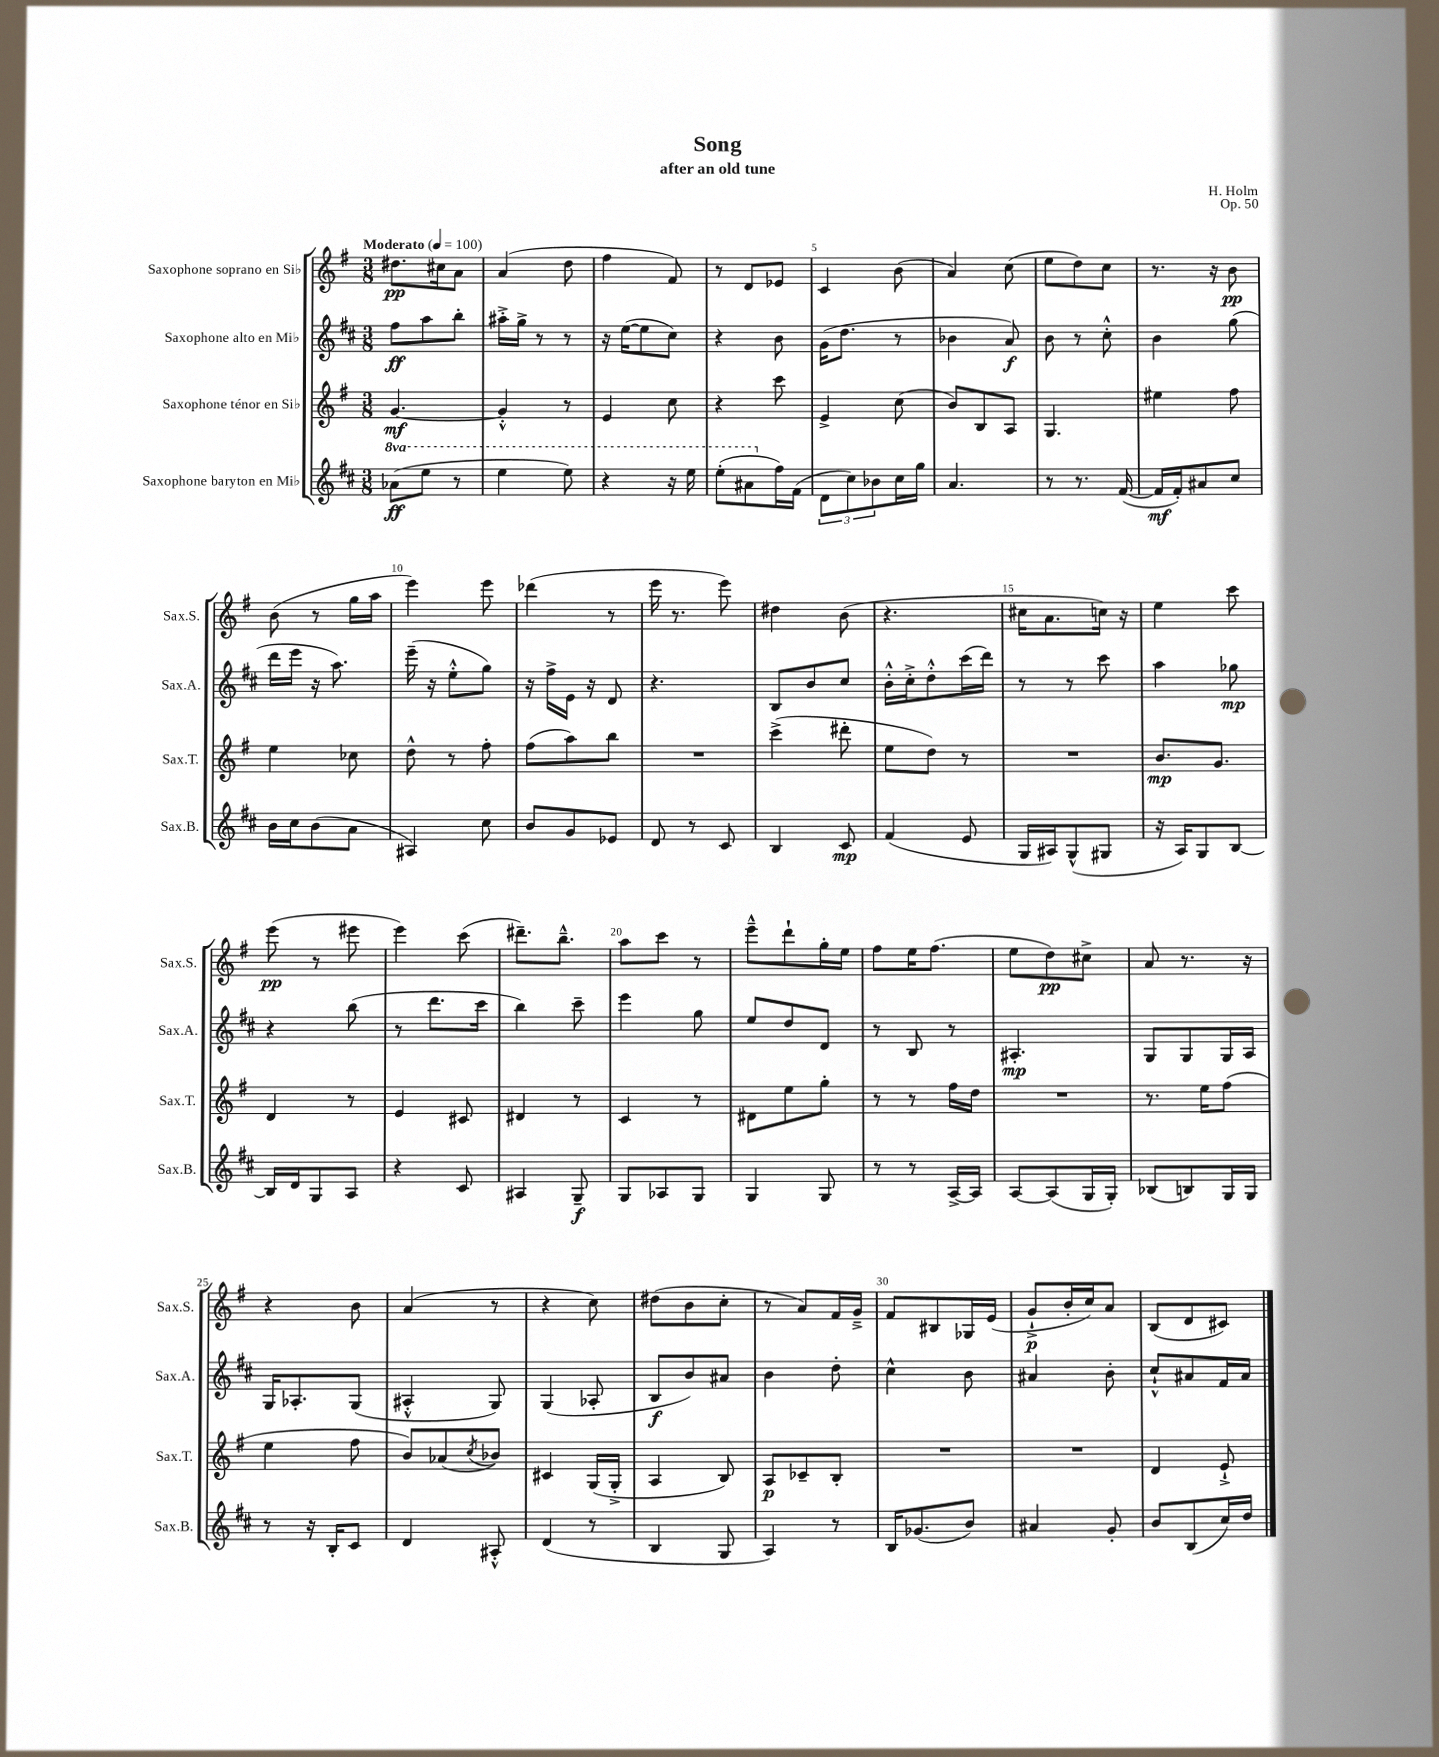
\header { title = "Song" composer = "H. Holm" subtitle = "after an old tune" opus = "Op. 50" }
<<
\new StaffGroup <<
\new Staff = "s0" \with { instrumentName = "Saxophone soprano en Sib" shortInstrumentName = "Sax.S." } {
    \clef treble \key g \major \numericTimeSignature \time 3/8 \tempo "Moderato" 4 = 100
    dis''8.\pp cis''16 a'8 |
    a'4( d''8 |
    fis''4 fis'8) |
    r8 d'8 ees'8 |
    c'4 b'8( |
    a'4) c''8( |
    e''8 d''8) c''8 |
    r8. r16 b'8\pp |
    b'8( r8 g''16 a''16 |
    e'''4) e'''8 |
    des'''4( r8 |
    e'''16 r8. e'''8) |
    dis''4 b'8( |
    r4. |
    cis''16 a'8. c''16) r16 |
    e''4 c'''8 |
    e'''8\pp( r8 eis'''8 |
    e'''4) c'''8( |
    dis'''8.--) b''8.---^ |
    a''8 c'''8 r8 |
    e'''8---^ d'''8-! g''16-. e''16 |
    fis''8 e''16 fis''8.( |
    e''8 d''8\pp) cis''8-> |
    a'8 r8. r16 |
    r4 b'8 |
    a'4( r8 |
    r4 c''8) |
    dis''8( b'8 c''8-. |
    r8 a'8) fis'16 g'16---> |
    fis'8 bis8 ges16 e'16( |
    g'8-!->\p b'16-. c''16) a'8 |
    b8( d'8 cis'8) \bar "|." |
}
\new Staff = "s1" \with { instrumentName = "Saxophone alto en Mib" shortInstrumentName = "Sax.A." } {
    \clef treble \key d \major \numericTimeSignature \time 3/8
    fis''8\ff a''8 b''8-. |
    ais''16-.-> g''16-> r8 r8 |
    r16 e''16~( e''8 cis''8) |
    r4 b'8 |
    g'16( d''8. r8 |
    bes'4 a'8\f) |
    b'8 r8 cis''8-.-^ |
    b'4 g''8( |
    d'''16 e'''16 r16 a''8.) |
    e'''16--( r16 e''8-.-^ g''8) |
    r16 fis''16-> e'16 r16 d'8 |
    r4. |
    b8 b'8 cis''8 |
    b'16-.-^ cis''16-.-> d''8-.-^ cis'''16( d'''16) |
    r8 r8 cis'''8 |
    a''4 ges''8\mp |
    r4 b''8( |
    r8 d'''8. cis'''16 |
    b''4) cis'''8-- |
    e'''4 g''8 |
    e''8 d''8 d'8 |
    r8 b8 r8 |
    ais4.-.\mp |
    g8 g8 g16 a16 |
    g16 aes8.-. g8( |
    ais4-.-^ g8) |
    g4( aes8-. |
    b8\f b'8) ais'8 |
    b'4 d''8-. |
    cis''4-^ b'8 |
    ais'4 b'8-. |
    cis''8-!-^ ais'8 fis'16 ais'16 \bar "|." |
}
\new Staff = "s2" \with { instrumentName = "Saxophone ténor en Sib" shortInstrumentName = "Sax.T." } {
    \clef treble \key g \major \numericTimeSignature \time 3/8
    g'4.~\mf |
    g'4-.-^ r8 |
    e'4 c''8 |
    r4 c'''8 |
    e'4-> c''8( |
    b'8) b8 a8 |
    g4. |
    eis''4 fis''8 |
    e''4 ces''8 |
    d''8-^ r8 fis''8-. |
    fis''8( a''8) b''8 |
    R4. |
    c'''4->( dis'''8-. |
    e''8 d''8) r8 |
    R4. |
    b'8.\mp g'8. |
    d'4 r8 |
    e'4 cis'8 |
    dis'4 r8 |
    c'4 r8 |
    dis'8 e''8 g''8-. |
    r8 r8 fis''16 d''16 |
    R4. |
    r8. e''16 fis''8( |
    e''4 fis''8 |
    b'8) aes'8( \acciaccatura { c''8 } bes'8) |
    cis'4 g16( g16-.-> |
    a4 b8) |
    a8\p ces'8-- b8-. |
    R4. |
    R4. |
    d'4 e'8-!-> \bar "|." |
}
\new Staff = "s3" \with { instrumentName = "Saxophone baryton en Mib" shortInstrumentName = "Sax.B." } {
    \clef treble \key d \major \numericTimeSignature \time 3/8 \set Staff.ottavationMarkups = #ottavation-simple-ordinals
    \ottava #1 aes''8\ff( e'''8 r8 |
    e'''4 e'''8) |
    r4 r16 e'''16 |
    e'''8-.( ais''8 \ottava #0 fis''16) fis'16( |
    \tuplet 3/2 { d'8 cis''8) bes'8 } cis''16 g''16 |
    a'4. |
    r8 r8. fis'16~( |
    fis'16\mf fis'16-.) ais'8 cis''8 |
    b'16 cis''16 b'8( a'8 |
    ais4) cis''8 |
    b'8 g'8 ees'8 |
    d'8 r8 cis'8 |
    b4 cis'8\mp |
    fis'4( e'8 |
    g16 ais16) g8-^( gis8 |
    r16 a16) g8 b8~ |
    b16 d'16 g8 a8 |
    r4 cis'8 |
    ais4 g8--\f |
    g8 aes8 g8 |
    g4 g8 |
    r8 r8 a16~-> a16 |
    a8~ a8( g16 g16-.) |
    bes8( b8) g16 g16 |
    r8 r16 b16-. cis'8 |
    d'4 ais8-.-^ |
    d'4( r8 |
    b4 g8 |
    a4) r8 |
    b16 ges'8.( b'8) |
    ais'4 g'8-. |
    b'8 b8( cis''16) d''16 \bar "|." |
}
>>
>>
\layout { \context { \Score \override BarNumber.break-visibility = ##(#f #t #t) barNumberVisibility = #(every-nth-bar-number-visible 5) } }
